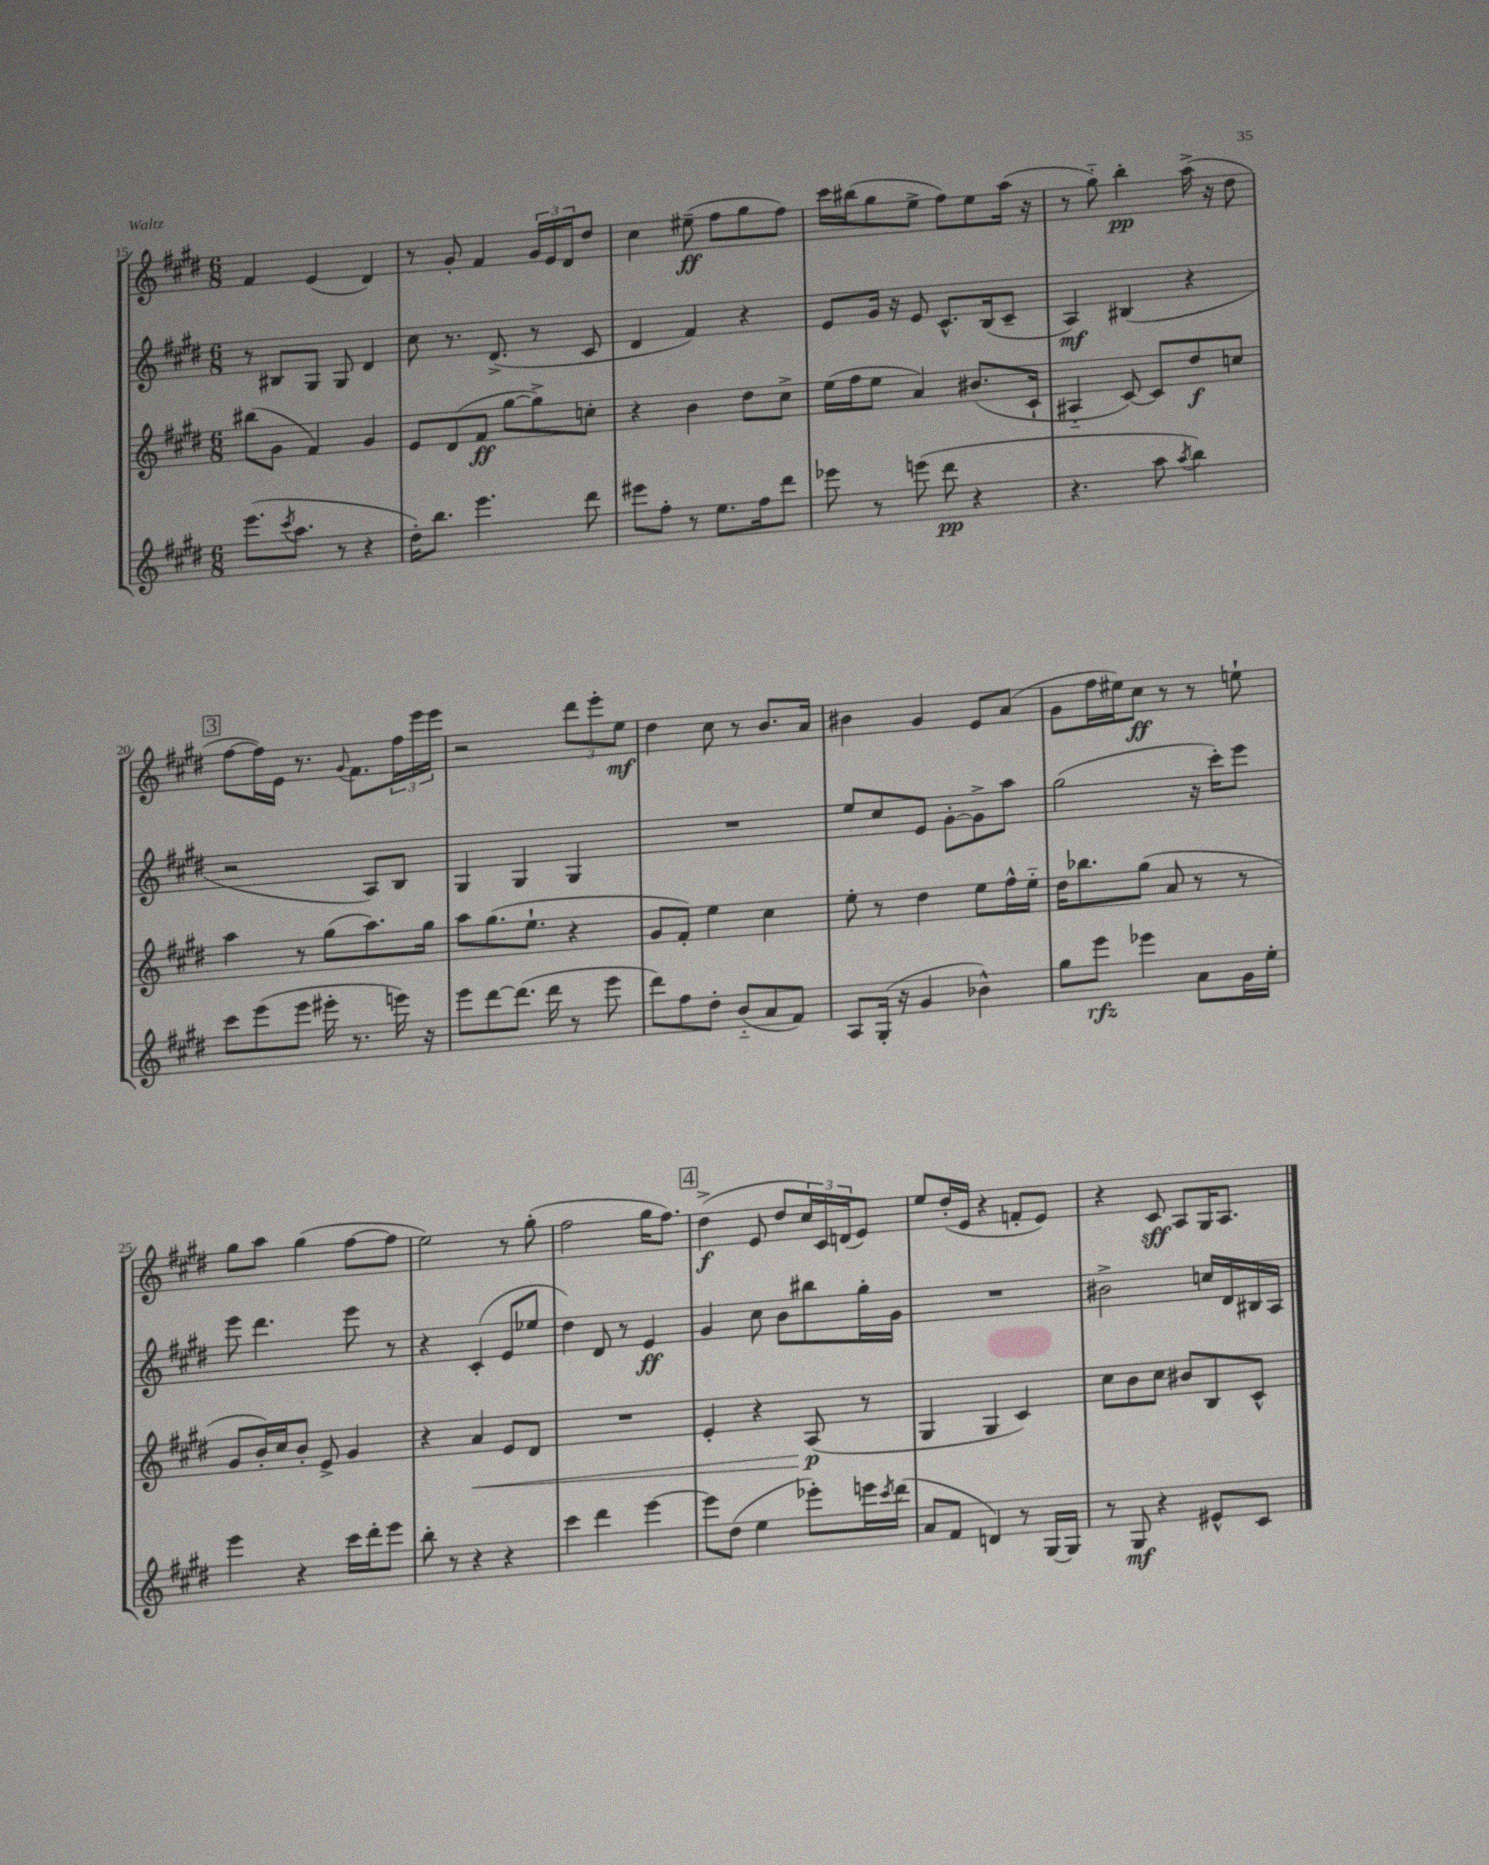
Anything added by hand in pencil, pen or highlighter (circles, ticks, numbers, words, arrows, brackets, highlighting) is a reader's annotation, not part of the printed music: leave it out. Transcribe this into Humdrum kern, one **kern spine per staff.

**kern	**kern	**kern	**kern
*staff4	*staff3	*staff2	*staff1
*clefG2	*clefG2	*clefG2	*clefG2
*k[f#c#g#d#]	*k[f#c#g#d#]	*k[f#c#g#d#]	*k[f#c#g#d#]
*M6/8	*M6/8	*M6/8	*M6/8
(8.eee\L	(8bb#\L	8r	4f#/
.	8g#\J	8B#/L	.
8qccc#/	.	.	.
8.aa\J	.	.	.
.	4f#/)	8G#/J	(4e/
8r	.	8G#/	.
4r	4g#/	4d#/	4d#/)
=	=	=	=
16dd#'\LK)	8e/L	8cc#\	8r
8.bb\J	.	.	.
.	(8d#/	8.r	8g#'/
4.eee\	8f#/J	.	4f#/
.	.	(8.d#^/	.
.	[8gg#\L	.	.
.	8gg#^\])	8r	24g#/LL
.	.	.	24e/
.	.	.	24d#/J
8ddd#\	8cc'\J	8c#/	8dd#/J
=	=	=	=
8eee#\L	4r	4d#/	4cc#\
8ff#'\J	.	.	.
8r	4b\	4f#/)	(8ee#~\
8.ee\L	.	.	8ff#\L
.	8dd#\L	4r	8gg#\
16ff#\k	.	.	.
8ddd#\J	8cc#^\J	.	8ff#\J)
=	=	=	=
8eee-\	(16ee\LL	8e/L	16ccc#\LL
.	16ff#\J	.	(16bb#\J
8r	8ee\J	16g#/Jk	8gg#\
.	.	16r	.
(8eee\	4a/)	8e/	8ee^\J
8ddd#\	.	8.c#^^/L	8ff#\L)
4r	(8.b#/L	.	8ee\
.	.	(16B/k	.
.	.	8c#~/J	(16aa\Jk
.	16c#`/Jk	.	16r
=	=	=	=
4.r	4A#'~/	4A/)	8r
.	.	.	8gg#'~\)
.	[8c#/)	(4B#/	4bb'\
8aa\	8c#/]L	.	.
8qaa/	.	.	.
4bb\)	8dd#/	4r	(16aa^\
.	.	.	16r
.	8cc/J	.	8dd#\
=	=	=	=
8ccc#\L	4aa\	2r	[8ff#\L
(8eee\	.	.	16ff#\]L)
.	.	.	16e\JJ
8eee\J	8r	.	8.r
16eee#'\	(8gg#\L	.	.
.	.	.	8qqg#/
8.r	.	.	8.f#\L
.	8.aa\)	8A/L)	.
16eee\)	.	8B/J	24ff#\L
.	.	.	24eee\
16r	16gg#\Jk	.	.
.	.	.	24eee\JJ
=	=	=	=
8eee\L	8aa\L	4G#/	2r
[8ddd#\	(8.gg#\	.	.
(8.ddd#\]J	.	4G#/	.
.	8.ee`\J	.	.
16ddd#\	.	.	.
8r	4r	4G#/	12ddd#\L
.	.	.	12eee'\
8eee\	.	.	.
.	.	.	12ee\J
=	=	=	=
8ddd#\L)	8g#/L	2.r	4dd#\
8ff#\	8f#'/J)	.	.
8dd#'\J	4ee\	.	8cc#\
(8b'~/L	.	.	8r
8a/	4cc#\	.	8.b/L
8f#/J)	.	.	.
.	.	.	16a/Jk
=	=	=	=
8A/L	8ee'\	8ee/L	4b#\
(16G#'/Jk	8r	8cc#/	.
16r	.	.	.
4g#/	4dd#\	8e/J	4g#/
.	.	[8g#'\L	.
4b-^^\)	8ee\L	8g#^\]	8e/L
.	16ff#^^\L	8aa\J	(8a/J
.	16ee'~\JJ	.	.
=	=	=	=
8gg#\L	16dd#\LK	(2gg#\	8g#\L
.	8.bb-\	.	.
8eee\J	.	.	16ff#\L
.	.	.	16ee#\J)
4eee-\	(8gg#\J	.	8cc#\J
.	8a/	.	8r
8a\L	8r	16r	8r
.	.	16ccc#'\LK)	.
16g#\L	8r	8eee\J	8ee`\
16ee'\JJ	.	.	.
=	=	=	=
4eee\	8g#/L	8eee\	8gg#\L
.	16b'/L)	4.ddd#\	8aa\J
.	16cc#/J	.	.
4r	8b'/J	.	(4gg#\
.	8e^/	.	.
16ccc#\LL	4g#/	8eee\	[8ff#\L
16ddd#'\J	.	.	.
8eee\J	.	8r	8ff#\]J
=	=	=	=
8bb'\	4r	4r	2ee\)
8r	.	.	.
4r	4a/	(4c#'/	.
4r	8e/L	8e/L	8r
.	8d#/J	8ee-/J	(8gg#'\
=	=	=	=
4ccc#\	2.r	4dd#\)	2ff#\
4ddd#\	.	8d#/	.
.	.	8r	.
[4eee\	.	4e/	16gg#\LK
.	.	.	8.ff#\J)
=	=	=	=
8eee\]L	4e'/	4g#/	(4dd#^\
(8dd#\J	.	.	.
4ee\	4r	8cc#\	8e/
.	.	8b\L	8dd#/L
8eee-'\L)	(8A/	8bb#\	24cc#/L)
.	.	.	24c#/
.	.	.	(24d/J
16eee\L	8r	16gg#'\L	8e/J)
8qccc#/	.	.	.
(16ddd#\JJ	.	16g#\JJ	.
=	=	=	=
8a/L	4G#/	2.r	8ee/L
8f#/J	.	.	(16dd#'/L
.	.	.	16e/JJ
4d/)	4G#/	.	4r
8r	4c#/)	.	8f'/L
[16G#/LL	.	.	8e/J)
16G#/]JJ	.	.	.
=	=	=	=
8r	8cc#\L	2b#^\	4r
8G#/	8b\	.	.
4r	8cc#\J	.	8c#/
.	8b#/L	.	8A/L
8e#^^/L	8B/	16cc/LL	16G#/K
.	.	16d#/	8.A/J
8c#/J	8c#^^/J	16B#/	.
.	.	16A/JJ	.
==	==	==	==
*-	*-	*-	*-
